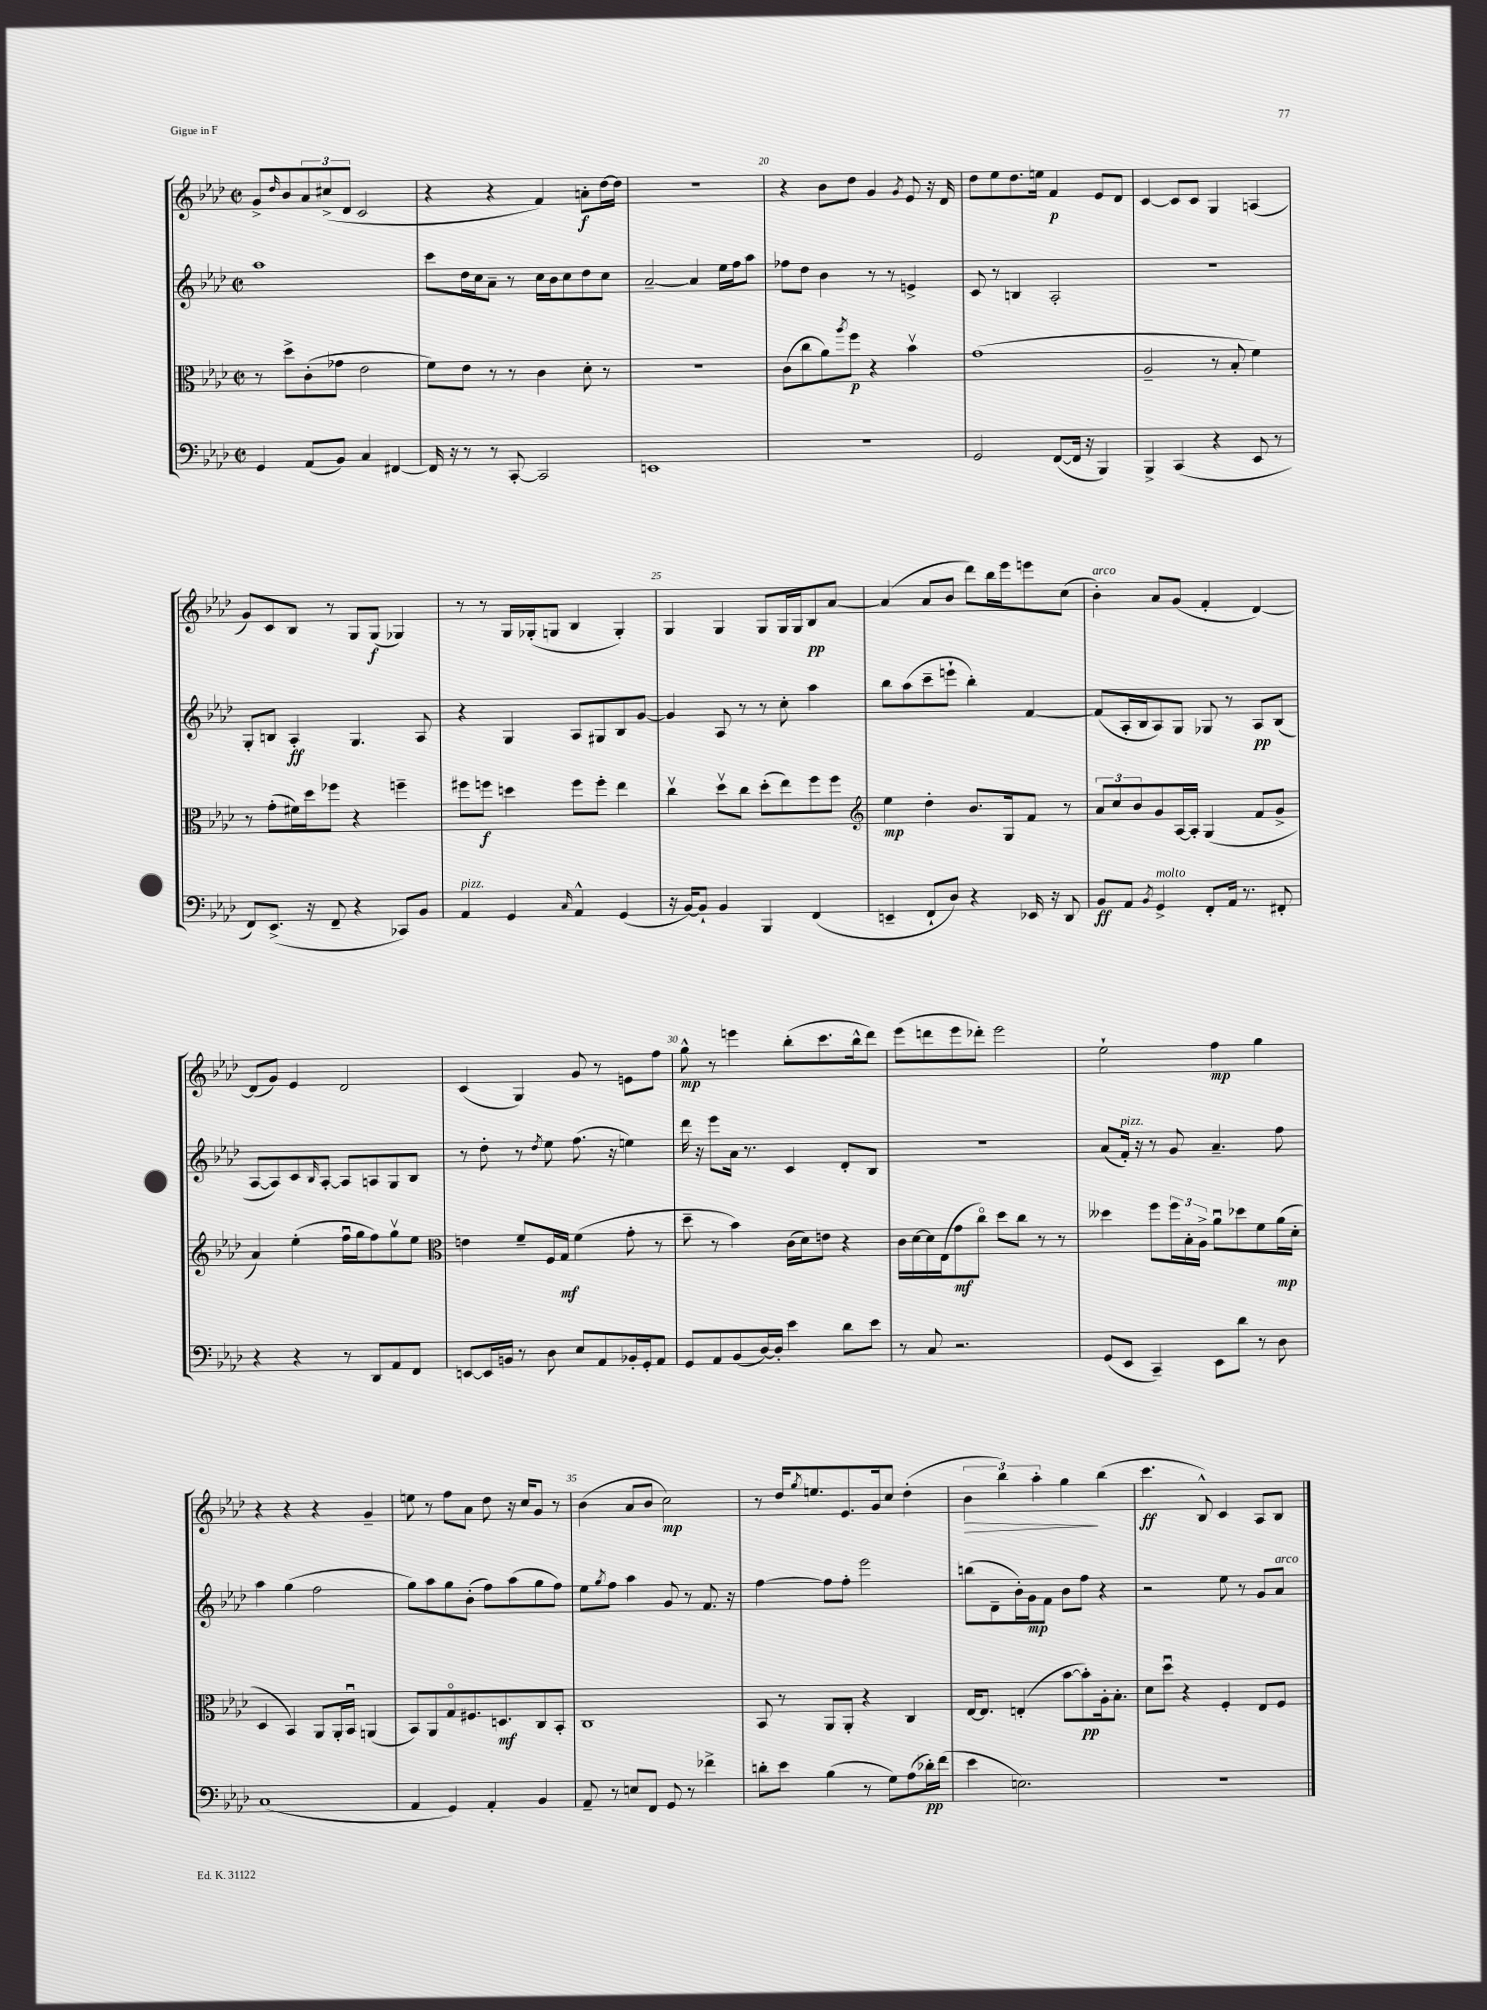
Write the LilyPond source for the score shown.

<<
\new StaffGroup <<
\new Staff = "s0" {
    \clef treble \key aes \major \defaultTimeSignature \time 2/2
    g'8-> \grace { des''16 } bes'8 \tuplet 3/2 { aes'8 cis''8->( des'8 } c'2 |
    r4 r4 f'4) a'8-.\f des''16~ des''16 |
    r1 |
    r4 bes'8 des''8 g'4 \acciaccatura { g'8 } ees'8 r16 des'16 |
    des''8 ees''8 des''8. e''16 f'4\p ees'8 des'8 |
    c'4~ c'8 c'8 g4 a4( |
    g'8) c'8 bes8 r8 g8 g8\f( ges4) |
    r8 r8 g16 ges16-.( g8 bes4 g4-.) |
    g4 g4 g8 g16 g16 bes8\pp aes'8~ |
    aes'4( aes'8 bes'8 des'''8) bes''16 ees'''16 e'''8 c''8( |
    bes'4-.^\markup { \italic "arco" }) aes'8 g'8( f'4-. des'4~) |
    des'8( g'8) ees'4 des'2 |
    c'4( g4) g'8 r8 e'8 f''8 |
    g''8-^\mp r8 e'''4 bes''8-.( c'''8. bes''16-^ des'''8) |
    ees'''8( d'''8 ees'''8 des'''8-.) ees'''2 |
    ees''2-! f''4\mp g''4 |
    r4 r4 r4 g'4-- |
    e''8 r8 f''8 aes'8 des''8 r16 c''16 g'8 r8 |
    bes'4( aes'8 bes'8 c''2\mp) |
    r8 des''16 \acciaccatura { g''8 } e''8. ees'8. g'16 c''8 des''4-.( |
    \tuplet 3/2 { bes'4\> bes''4) aes''4-. } g''4\! bes''4( |
    c'''4.\ff bes8-^) c'4 aes8 bes8 \bar "|." |
}
\new Staff = "s1" {
    \clef treble \key aes \major \defaultTimeSignature \time 2/2
    aes''1 |
    c'''8 des''16 c''16 aes'8-- r8 c''16 bes'16 c''8 des''8 c''8 |
    aes'2~-- aes'4 ees''16 f''16 aes''8 |
    fes''8 des''8 bes'4 r8 r8 e'4-> |
    c'8 r8 b4 aes2-. |
    R1 |
    g8-. b8 aes4-.\ff g4. aes8 |
    r4 g4 aes8 gis8 bes8 g'8~ |
    g'4 aes8 r8 r8 c''8-. aes''4 |
    bes''8 aes''8( c'''8-- e'''8-! bes''4-.) f'4~ |
    f'8( aes16-. bes16 aes8) g8 ges8 r8 aes8\pp bes8( |
    aes8~ aes8) c'8 \grace { bes16 } aes8~-. aes8 a8 g8 bes8 |
    r8 des''8-. r8 \acciaccatura { des''8 } ees''8 f''8.( r16 e''4) |
    des'''16 r16 ees'''8 aes'16 r8. c'4 des'8-. bes8 |
    r1 |
    aes'8( f'16-.^\markup { \italic "pizz." }) r16 r8 g'8 aes'4.-- f''8 |
    aes''4 g''4( f''2 |
    g''8) aes''8 g''8 bes'8-.( f''8) aes''8( g''8 f''8) |
    ees''8 \acciaccatura { g''8 } f''8 aes''4 g'8 r8 f'8. r16 |
    f''4~ f''8 f''8-. ees'''2 |
    b''8( des'8-- bes'16-.) g'16\mp f'8 bes'8 f''8 r4 |
    r2 ees''8 r8 g'8 aes'8^\markup { \italic "arco" } \bar "|." |
}
\new Staff = "s2" {
    \clef alto \key aes \major \defaultTimeSignature \time 2/2
    r8 des''8-> c'8-.( ges'8 ees'2 |
    f'8) ees'8 r8 r8 c'4 des'8-. r8 |
    R1 |
    c'8( c''8 aes'8) \acciaccatura { aes''8 } f''8\p r4 bes'4\upbow |
    g'1( |
    aes2-- r8 bes8-. f'4) |
    r8 g'8-.( fis'16) des''16 fes''8 r4 f''4-- |
    fis''8 f''8\f d''4 f''8 f''8-. ees''4 |
    c''4\upbow des''8\upbow c''8 des''8-.( ees''8) f''8 f''8 |
    \clef treble ees''4\mp des''4-. bes'8. g16 f'8 r8 |
    \tuplet 3/2 { aes'8 c''8 bes'8 } g'8 aes16~ aes16-. g4( f'8 g'8-> |
    aes'4) ees''4-.( f''16\downbow g''16 f''8) g''8\upbow ees''8 |
    \clef alto e'4 f'8-- f16 g16\mf f'4( g'8-. r8 |
    des''8-- r8 bes'4) c'16( des'16) e'8 r4 |
    c'16 des'16~ des'16 ees16( g'8\mf c''8\flageolet) des''8 c''8 r8 r8 |
    deses''4 f''8 \tuplet 3/2 { f''16 bes16-. aes16-> } aes'8\downbow des''8 f'8 aes'16\mp( des'16-. |
    des4 bes,4) aes,8 aes,16-. bes,16\downbow a,4( |
    bes,8) aes,8 g8\flageolet fis8. d8.\mf c8 bes,8-. |
    c1 |
    bes,8 r8 aes,8 aes,8-. r4 c4 |
    ees16~ ees8. e4-.( bes'8~ bes'8-.\pp) aes16-. bes8.-. |
    des'8 des''8\downbow r4 f4-. ees8 f8 \bar "|." |
}
\new Staff = "s3" {
    \clef bass \key aes \major \defaultTimeSignature \time 2/2
    g,4 aes,8( bes,8) c4 fis,4~ |
    fis,16 r16 r8 r8 c,8~-. c,2 |
    e,1 |
    r1 |
    g,2 f,8~( f,16 r16 bes,,4) |
    bes,,4-> c,4( r4 ees,8 r8 |
    f,8) ees,8.->( r16 f,8-- r4 ces,8) bes,8 |
    aes,4^\markup { \italic "pizz." } g,4 \grace { c16 } aes,4-^ g,4( |
    r16 bes,16~) bes,8-! bes,4 bes,,4 f,4( |
    e,4-- f,8-! des8) r4 ees,16 r16 des,8 |
    bes,8\ff aes,8 \acciaccatura { bes,8 } g,4->^\markup { \italic "molto" } f,8-. aes,16 r8. fis,8-. |
    r4 r4 r8 des,8 aes,8 f,8 |
    e,8~ e,16 b,16 r8 des8 ees8 aes,8 bes,16-. g,16-. aes,8 |
    g,8 aes,8 bes,8( des16~) des16-. ees'4 des'8 ees'8 |
    r8 c8 r2. |
    g,8( ees,8 c,4--) ees,8 des'8 r8 des8 |
    c1( |
    aes,4 g,4) aes,4-. bes,4 |
    aes,8-- r8 e8 f,8 g,8 r8 fes'4-> |
    d'8-. ees'8 bes4( r8 g8) aes8( des'16-.\pp) f'16( |
    ees'4 e2.) |
    r1 \bar "|." |
}
>>
>>
\layout { \context { \Score currentBarNumber = #17 \override BarNumber.break-visibility = ##(#f #t #t) barNumberVisibility = #(every-nth-bar-number-visible 5) } }
